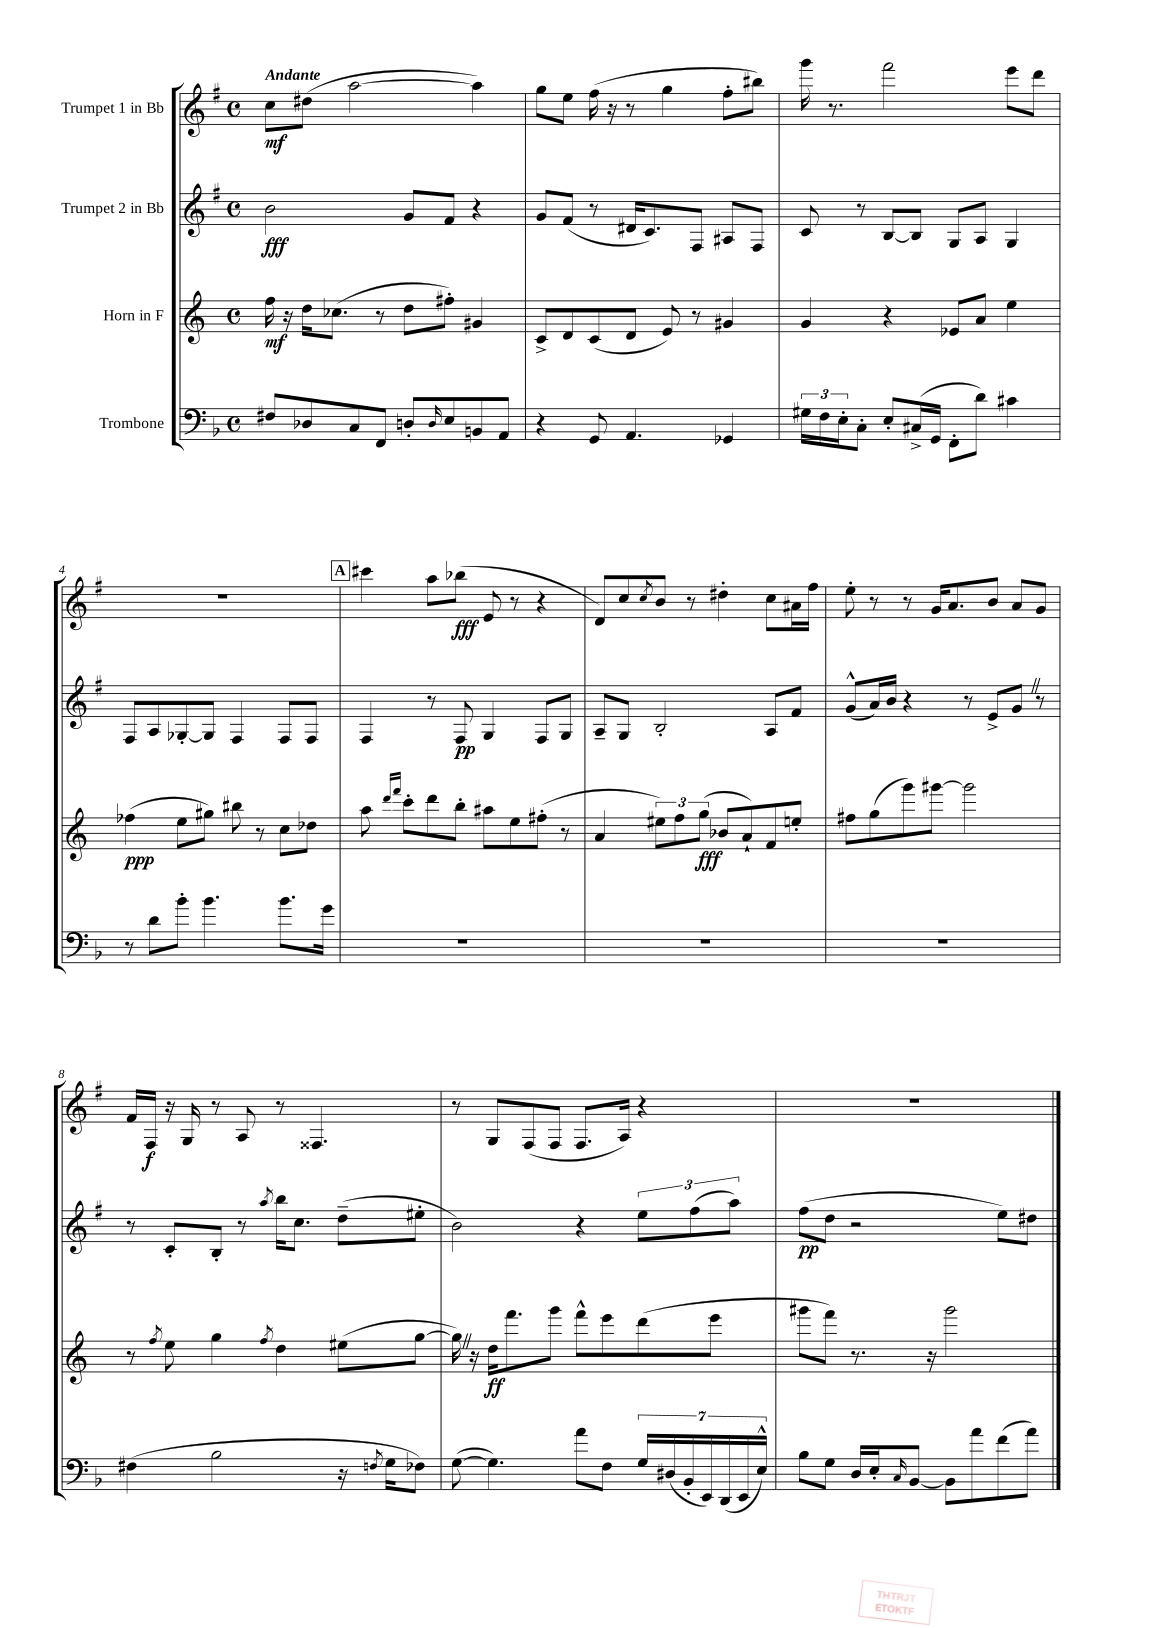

**kern	**kern	**dynam	**kern	**dynam	**kern	**dynam
*part4	*part3	*part3	*part2	*part2	*part1	*part1
*staff4	*staff3	*staff3	*staff2	*staff2	*staff1	*staff1
*I"Trombone	*I"Horn in F	*	*I"Trumpet 2 in Bb	*	*I"Trumpet 1 in Bb	*
*clefF4	*clefG2	*	*clefG2	*	*clefG2	*
*k[b-]	*k[]	*	*k[f#]	*	*k[f#]	*
*M4/4	*M4/4	*	*M4/4	*	*M4/4	*
*met(c)	*met(c)	*	*met(c)	*	*met(c)	*
=1	=1	=1	=1	=1	=1	=1
!	!	!	!	!	!LO:TX:a:B:t=Andante	!
8F#X/L	16ff\	mf	2b\	fff	8cc\L	mf
.	16r	.	.	.	.	.
8D-X/	16dd\KL	.	.	.	(8dd#X\J	.
.	(8.cc-X\J	.	.	.	.	.
8C/	.	.	.	.	[2aa\	.
8FF/J	8r	.	.	.	.	.
8Dn'/L	8dd\L	.	8g/L	.	.	.
16qqD/	.	.	.	.	.	.
8E/	8ff#X'\J)	.	8f#/J	.	.	.
8BBn/	4g#X/	.	4r	.	4aa\])	.
8AA/J	.	.	.	.	.	.
=2	=2	=2	=2	=2	=2	=2
4r	8c^/L	.	8g/L	.	8gg\L	.
.	8d/	.	(8f#/J	.	8ee\J	.
8GG/	(8c/	.	8r	.	(16ff#\	.
.	.	.	.	.	16r	.
4.AA/	8d/J	.	16d#X/KL	.	8r	.
.	.	.	8.c/)	.	.	.
.	8e/)	.	.	.	4gg\	.
.	8r	.	8F#/J	.	.	.
4GG-X/	4g#X/	.	8A#X/L	.	8ff#'\L	.
.	.	.	8F#/J	.	8bb#X\J)	.
=3	=3	=3	=3	=3	=3	=3
24G#X\LL	4g/	.	8c/	.	16ggg\	.
24F\	.	.	.	.	.	.
.	.	.	.	.	8.r	.
24E'\J	.	.	.	.	.	.
8C'\J	.	.	8r	.	.	.
8E'/L	4r	.	[8B/L	.	2fff#\	.
(16C#X^/L	.	.	8B/J]	.	.	.
16GG/JJ	.	.	.	.	.	.
8FF'\L	8e-X/L	.	8G/L	.	.	.
8d\J)	8a/J	.	8A/J	.	.	.
4c#X\	4ee\	.	4G/	.	8eee\L	.
.	.	.	.	.	8ddd\J	.
!!LO:LB:g=z
=4	=4	=4	=4	=4	=4	=4
8r	(4ff-X\	ppp	8F#/L	.	1r	.
8d\L	.	.	8A/	.	.	.
8b-'\J	8ee\L	.	[8G-X'/	.	.	.
4.b-\	8gg#X\J)	.	8G-/J]	.	.	.
.	8bb#X\	.	4F#/	.	.	.
.	8r	.	.	.	.	.
8.b-\L	8cc\L	.	8F#/L	.	.	.
.	8dd-X\J	.	8F#/J	.	.	.
16g\Jk	.	.	.	.	.	.
!!LO:REH:place=s1:t=A
=5	=5	=5	=5	=5	=5	=5
1r	8aa\	.	4F#/	.	4ccc#X\	.
.	16qqddd/LL	.	.	.	.	.
.	16qqfff/JJ	.	.	.	.	.
.	8ccc'\L	.	.	.	.	.
.	8ddd\	.	8r	.	8aa\L	.
.	8bb'\J	.	8F#/	pp	(8bb-X\J	fff
.	8aa#X\L	.	4G/	.	8e/	.
.	8ee\	.	.	.	8r	.
.	(8ff#X'\J	.	8F#/L	.	4r	.
.	8r	.	8G/J	.	.	.
=6	=6	=6	=6	=6	=6	=6
1r	4a/	.	8A~/L	.	8d/L)	.
.	.	.	8G/J	.	8cc/	.
.	.	.	.	.	8qcc/	.
.	12ee#X\L)	.	2B'/	.	8b/J	.
.	12ff\	.	.	.	.	.
.	.	.	.	.	8r	.
.	(12gg\J	fff	.	.	.	.
.	8b-X/L	.	.	.	4dd#X'\	.
.	8a`/)	.	.	.	.	.
.	8f/	.	8A/L	.	8cc\L	.
.	8een'/J	.	8f#/J	.	16a#X\L	.
.	.	.	.	.	16ff#\JJ	.
=7	=7	=7	=7	=7	=7	=7
1r	8ff#X\L	.	(8g^^/L	.	8ee'\	.
.	(8gg\	.	16a/L)	.	8r	.
.	.	.	16b/JJ	.	.	.
.	8ggg\)	.	4r	.	8r	.
.	[8ggg#X\J	.	.	.	16g/KL	.
.	.	.	.	.	8.a/	.
.	2ggg#\]	.	8r	.	.	.
.	.	.	8e^/L	.	8b/J	.
.	.	.	8gZ/J	.	8a/L	.
.	.	.	8r	.	8g/J	.
!!LO:LB:g=z
=8	=8	=8	=8	=8	=8	=8
(4F#X\	8r	.	8r	.	16f#/LL	.
.	.	.	.	.	16F#/JJ	f
.	8qff/	.	.	.	.	.
.	8ee\	.	8c'/L	.	16r	.
.	.	.	.	.	16G/	.
2B-\	4gg\	.	8B'/J	.	8r	.
.	.	.	8r	.	8A/	.
.	8qff/	.	8qaa/	.	.	.
.	4dd\	.	16bb\KL	.	8r	.
.	.	.	8.cc\J	.	.	.
.	.	.	.	.	4.F##X/	.
16r	(8ee#X\L	.	(8dd~\L	.	.	.
8qFn/	.	.	.	.	.	.
16G\KL	.	.	.	.	.	.
8F-X\J)	[8gg\J	.	8ee#X'\J	.	.	.
=9	=9	=9	=9	=9	=9	=9
([8G\	16ggZ\])	.	2b\)	.	8r	.
.	16r	.	.	.	.	.
4.G\])	16dd\KL	ff	.	.	8G/L	.
.	8.fff\	.	.	.	.	.
.	.	.	.	.	(8F#/	.
.	8ggg\J	.	.	.	8F#/J	.
8a\L	8fff^^\L	.	4r	.	8.F#/L	.
8F\J	8eee\	.	.	.	.	.
.	.	.	.	.	16A/Jk)	.
28G/LL	(8ddd\	.	12ee\L	.	4r	.
(28D#X/	.	.	.	.	.	.
28BB-'/	.	.	.	.	.	.
.	.	.	(12ff#\	.	.	.
28EE/)	.	.	.	.	.	.
.	8eee\J	.	.	.	.	.
(28DD/	.	.	.	.	.	.
.	.	.	12aa\J)	.	.	.
28EE/	.	.	.	.	.	.
28E^^/JJ)	.	.	.	.	.	.
=10	=10	=10	=10	=10	=10	=10
8B-\L	8ggg#X\L	.	(8ff#\L	pp	1r	.
8G\J	8fff\J)	.	8dd\J	.	.	.
16D/LL	8.r	.	2r	.	.	.
16E'/J	.	.	.	.	.	.
16qqC/	.	.	.	.	.	.
[8BB-/J	.	.	.	.	.	.
.	16r	.	.	.	.	.
8BB-\L]	2ggg#\	.	.	.	.	.
8a\	.	.	.	.	.	.
(8f\	.	.	8ee\L)	.	.	.
8a\J)	.	.	8dd#X\J	.	.	.
==	==	==	==	==	==	==
*-	*-	*-	*-	*-	*-	*-
